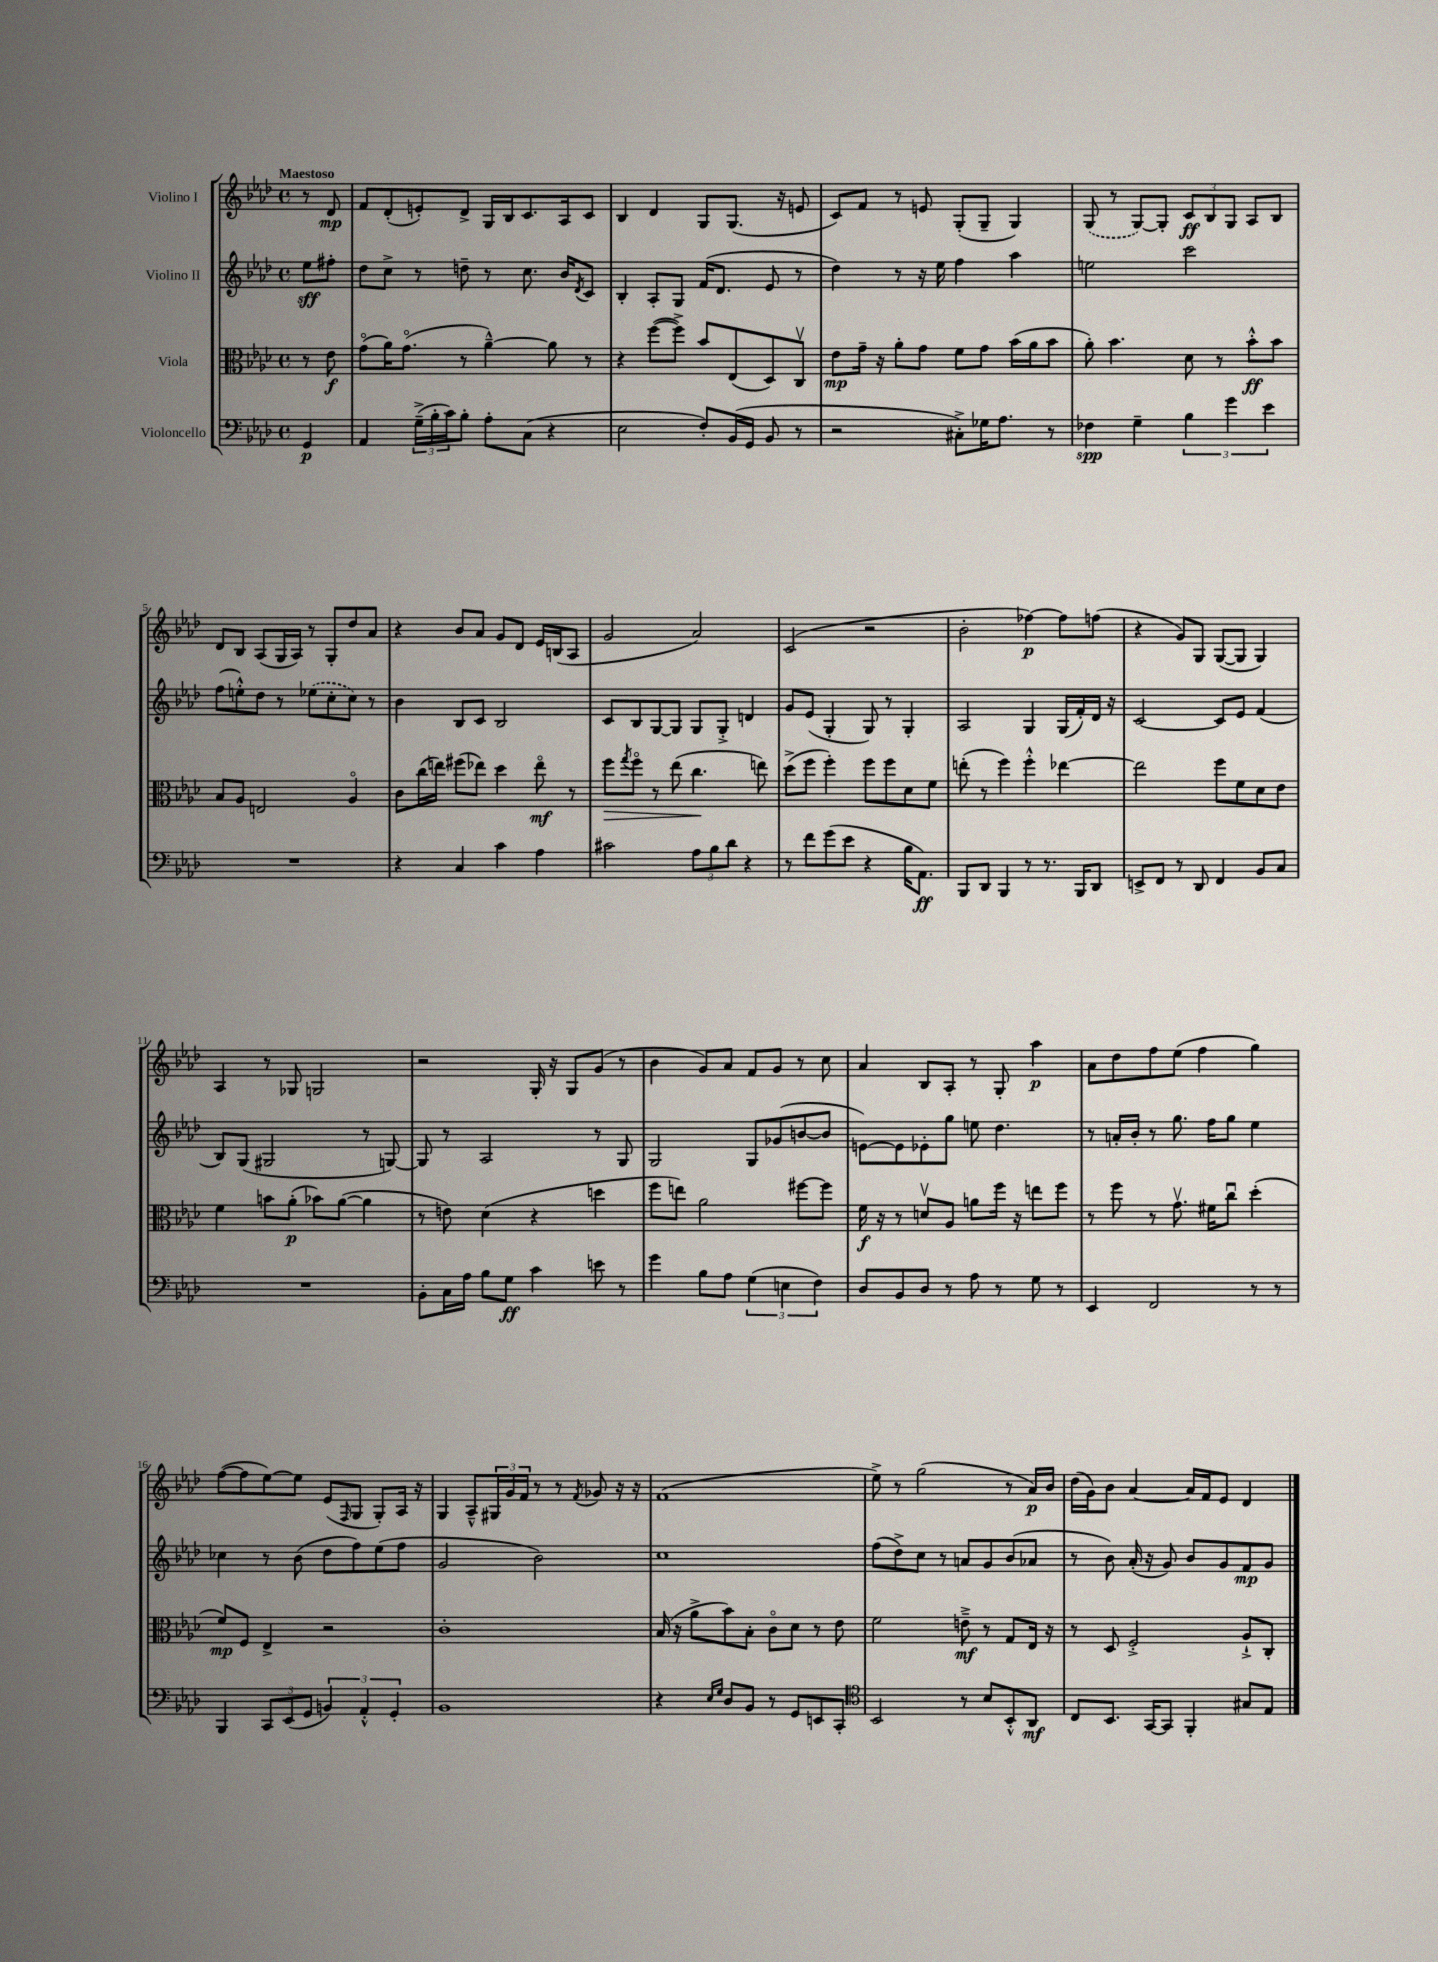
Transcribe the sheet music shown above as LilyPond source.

<<
\new StaffGroup <<
\new Staff = "s0" \with { instrumentName = "Violino I" } {
    \clef treble \key aes \major \defaultTimeSignature \time 4/4 \partial 4 \tempo "Maestoso"
    r8 des'8\mp |
    f'8 des'8-.( e'8-.) des'8-> g16 bes16 c'8. aes16 c'8 |
    bes4 des'4 g8 g8.( r16 e'8 |
    c'8) f'8 r8 e'8 g8-.( g8-- g4) |
    \once \slurDashed g8( r8 g8~) g8-. \tuplet 3/2 { c'8\ff bes8 g8 } aes8 bes8 |
    des'8 bes8 aes8( g16 aes16) r8 g8-. des''8 aes'8 |
    r4 bes'8 aes'8 g'8 des'8 ees'16 b16( aes8 |
    g'2 aes'2) |
    c'2( r2 |
    bes'2-. fes''4~\p) fes''8 f''8( |
    r4 g'8) g8 g8~( g8 g4) |
    aes4 r8 ges8 g2 |
    r2 g16-. r16 g8 g'8( r8 |
    bes'4 g'8) aes'8 f'8 g'8 r8 c''8 |
    aes'4 bes8 aes8-. r8 g8-. aes''4\p |
    aes'8 des''8 f''8 ees''8( f''4 g''4) |
    f''8~( f''8 ees''8~) ees''8 ees'8( \grace { f16 } g8 g8-.) aes16 r16 |
    g4 aes8---^ \tuplet 3/2 { gis16 g'16 f'16 } r8 r8 \acciaccatura { f'8 } ges'8 r16 r16 |
    f'1( |
    ees''8->) r8 g''2( r8 aes'16\p) bes'16 |
    des''16( g'16) bes'8 aes'4~ aes'16 f'16 ees'8 des'4 \bar "|." |
}
\new Staff = "s1" \with { instrumentName = "Violino II" } {
    \clef treble \key aes \major \defaultTimeSignature \time 4/4 \partial 4
    ees''8\sff fis''8-. |
    des''8 c''8-> r8 d''8-- r8 c''8. bes'16 \acciaccatura { des'8 } c'8 |
    bes4-. aes8-. g8 f'16( des'8. ees'8 r8 |
    des''4) r8 r16 ees''16 f''4 aes''4 |
    e''2 c'''2 |
    f''8( e''8-.-^) des''8 r8 \once \slurDashed ees''8( c''8-. c''8) r8 |
    bes'4 bes8 c'8 bes2 |
    c'8 bes8 g8~ g8 g8 g8-.-> d'4 |
    g'8 ees'8( g4-. g8) r8 g4-. |
    aes2 g4 g16( f'16-.) des'16 r16 |
    c'2~ c'8 ees'8 f'4( |
    bes8) g8( gis2 r8 g8~) |
    g8 r8 aes2 r8 g8 |
    g2 g8 ges'8( b'8~ b'8 |
    e'8~) e'8 ees'8-. g''8 e''8 des''4. |
    r8 a'16-. bes'16-. r8 g''8. f''16 g''8 ees''4 |
    ces''4 r8 bes'8( des''8 f''8) ees''8( f''8 |
    g'2 bes'2) |
    c''1 |
    f''8( des''8->) c''8 r8 a'8 g'8 bes'8( aes'8 |
    r8 bes'8) aes'16-.( r16 g'8) bes'8 g'8 f'8\mp g'8 \bar "|." |
}
\new Staff = "s2" \with { instrumentName = "Viola" } {
    \clef alto \key aes \major \defaultTimeSignature \time 4/4 \partial 4
    r8 ees'8\f |
    g'8\flageolet( aes'16) g'8.\flageolet( r8 aes'4~---^) aes'8 r8 |
    r4 f''8~( f''8->) bes'8 ees8( des8) c8\upbow |
    ees'8\mp g'16-- r16 aes'8-. g'8 f'8 g'8 bes'16( aes'16 bes'8 |
    aes'8-.) bes'4. des'8 r8 bes'8-.-^\ff bes'8 |
    bes8 aes8 e2 aes4\flageolet |
    c'8 c''16( e''16) fis''8( ees''8) des''4 ees''8\flageolet\mf r8 |
    f''8\> \acciaccatura { g''8 } f''8\flageolet r8 ees''8( c''4.\! e''8) |
    des''8->( f''8 f''4-.) f''8 f''8 des'8 f'8 |
    e''8-.( r8 f''4) f''4-.-^ ees''4~ |
    ees''2 f''8 f'8 des'8 ees'8 |
    f'4 b'8 aes'8-.\p( bes'8) aes'8~( aes'4 |
    r8 e'8) des'4( r4 d''4 |
    f''8 e''8) aes'2 fis''8~ fis''8 |
    f'16\f r16 r8 d'8\upbow aes8 a'8 f''16 r16 e''8 f''8 |
    r8 f''8 r8 g'8.\upbow fis'16 c''8\downbow des''4-.( |
    f'8\mp) f8 ees4-> r2 |
    c'1-. |
    bes16( r16 aes'8-> bes'8) bes8-. c'8\flageolet des'8 r8 ees'8 |
    f'2 e'8--->\mf r8 g8 ees16 r16 |
    r8 des8 f2-.-> aes8-!-> c8-. \bar "|." |
}
\new Staff = "s3" \with { instrumentName = "Violoncello" } {
    \clef bass \key aes \major \defaultTimeSignature \time 4/4 \partial 4
    g,4\p |
    aes,4 \tuplet 3/2 { g16--->( bes16-. c'16) } bes8-. aes8-. c8( r4 |
    ees2 f8-.) bes,16( g,16 bes,8 r8 |
    r2 cis8-.->) ges16 aes8. r8 |
    fes4\spp g4-- \tuplet 3/2 { bes4 g'4 ees'4 } |
    R1 |
    r4 c4 c'4 aes4 |
    cis'2 \tuplet 3/2 { aes8 bes8 des'8 } r4 |
    r8 f'8 g'8( ees'8 r4 bes16 aes,8.\ff) |
    bes,,8 des,8 bes,,4 r8 r8. bes,,16 des,8 |
    e,8-> f,8 r8 des,8 f,4 bes,8 c8 |
    R1 |
    bes,8-. c16 aes16 bes8 g8\ff c'4 e'8 r8 |
    g'4 bes8 aes8 \tuplet 3/2 { g4( e4 f4) } |
    des8 bes,8 des8 r8 aes8 r8 g8 r8 |
    ees,4 f,2 r8 r8 |
    bes,,4 \tuplet 3/2 { c,8 ees,8( g,8 } \tuplet 3/2 { b,4) aes,4-.-^ g,4-. } |
    bes,1 |
    r4 \grace { ees16 g16 } des8 bes,8 r8 g,8 e,8 c,8-. |
    \clef tenor bes,2 r8 bes8 bes,8-.-^ aes,8\mf |
    c8 bes,8. g,16~ g,8 f,4-. gis8 ees8 \bar "|." |
}
>>
>>
